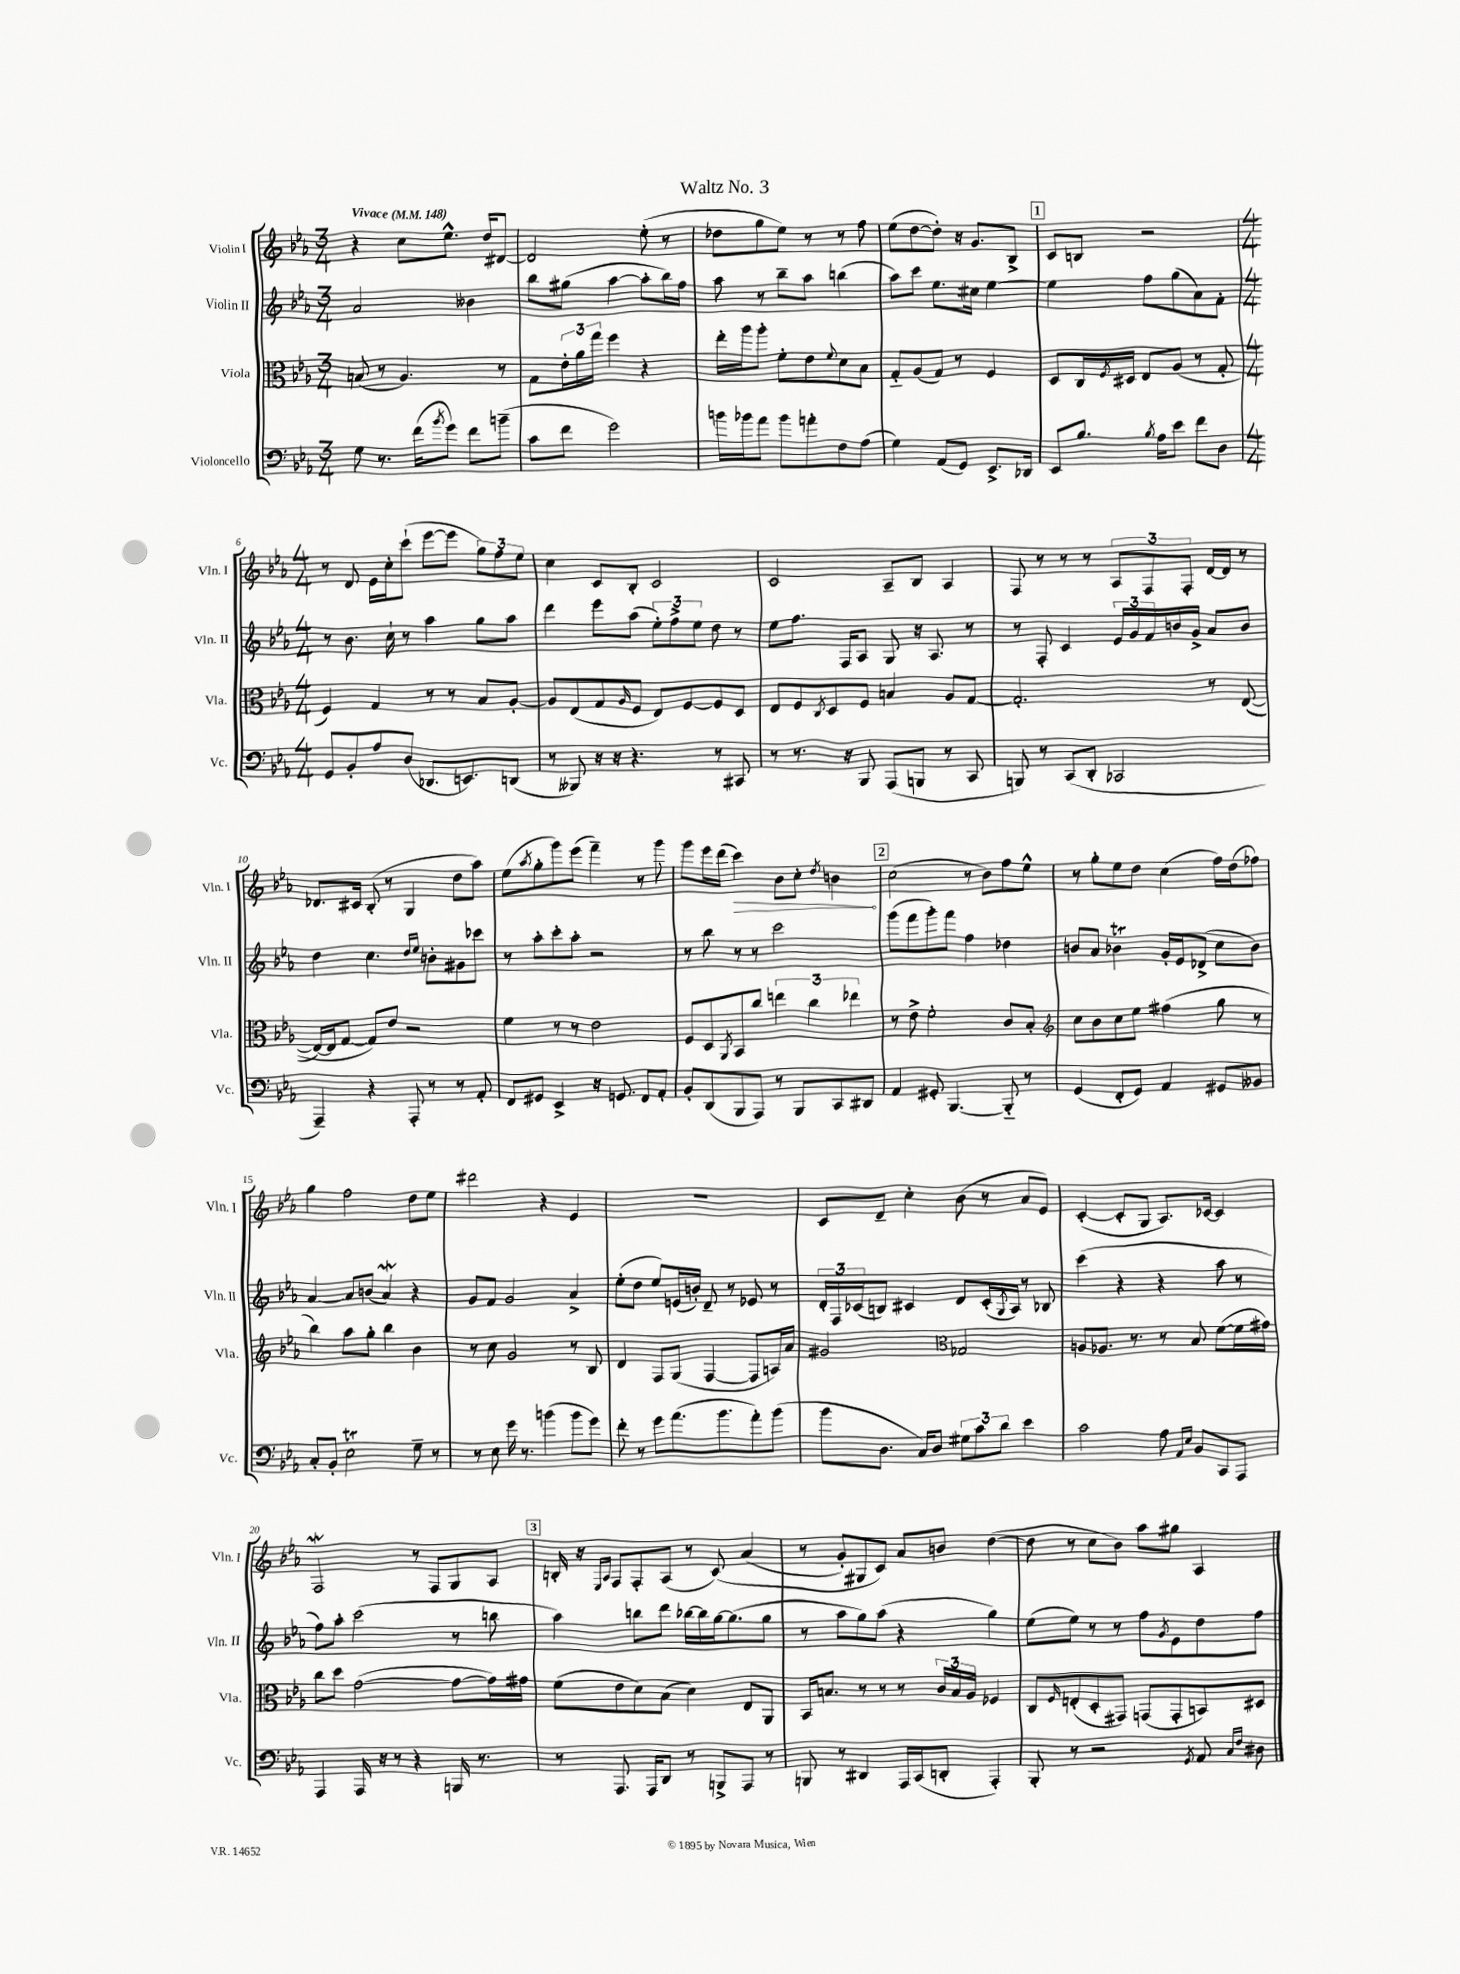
\header { title = "Waltz No. 3" }
<<
\new StaffGroup <<
\new Staff = "s0" \with { instrumentName = "Violin I" shortInstrumentName = "Vln. I" } {
    \clef treble \key ees \major \numericTimeSignature \time 3/4 \tempo "Vivace" 4 = 148
    r4 c''8 ees''8.-^ d''16 dis'8~ |
    dis'2 ees''8-.( r8 |
    des''8 g''8 ees''8) r8 r8 f''8 |
    ees''8( d''8~ d''8-.) r16 g'8. bes8-> |
    \mark \markup { \box "1" } c'8 b8 r2 |
    \numericTimeSignature \time 4/4 r8 d'8 ees'16 c''16-. c'''8-!( ees'''8~ ees'''8 \tuplet 3/2 { g''8) f''8 ees''8 } |
    c''4 c'8 bes8-. c'2 |
    c'2 aes8-- bes8 aes4 |
    f8 r8 r8 r8 \tuplet 3/2 { aes8 f8 f8-. } d'16~ d'16 r8 |
    des'8. cis'16 bes8-.( r8 g4 d''8 aes''8) |
    ees''8( \acciaccatura { aes''8 } g''8-. g'''8) ees'''8( f'''4--) r8 g'''8 |
    g'''8 ees'''16 d'''16( \once \override Hairpin.circled-tip = ##t c'''4\>) bes'8 c''8-. \acciaccatura { d''8 } b'4\! |
    \mark \markup { \box "2" } c''2( r8 bes'8) f''8 ees''8-^ |
    r8 g''8-. ees''8 d''8 c''4( f''16) d''16( fes''8) |
    g''4 f''2 d''8 ees''8 |
    dis'''2 r4 ees'4 |
    R1 |
    c'8 d'8-- c''4-. bes'8( r8 aes'8 ees'8) |
    c'4~-.( c'8-. g8 aes8.) ces'16~ ces'4 |
    f2\mordent r8 f8 g8 aes8 |
    \mark \markup { \box "3" } b16-. r16 \grace { ees16 aes16 } f8 f8-. aes8( r8 c'8)\( aes'4( |
    r8 g'8-.) gis8 c'8\) aes'8 b'8 d''4~( |
    d''8 r8 c''8 bes'8) aes''8 gis''8 aes4 \bar "|." |
}
\new Staff = "s1" \with { instrumentName = "Violin II" shortInstrumentName = "Vln. II" } {
    \clef treble \key ees \major \numericTimeSignature \time 3/4
    aes'2 beses'4 |
    bes''8 gis''8( aes''4~ aes''8-. bes''16) f''16 |
    aes''8 r8 bes''8-- aes''8 b''4( |
    aes''8) c'''8 ees''8. cis''16 ees''4~ |
    \mark \markup { \box "1" } ees''4 f''8 g''8( aes'8) f'8-. |
    \numericTimeSignature \time 4/4 r8 bes'8. c''16-! r8 aes''4 g''8 aes''8 |
    d'''4 ees'''8 aes''8( \tuplet 3/2 { ees''8-.) f''8-> ees''8 } d''8 r8 |
    ees''8 f''8. f16 aes8 g8 r16 aes8. r8 |
    r8 f8-. c'4 \tuplet 3/2 { ees'16 g'16 f'16 } b'16 g'16-> aes'8 b'8 |
    d''4 c''4. \grace { d''16 ees''16 } b'8-. gis'8 ces'''8 |
    r8 aes''8-. c'''8-. aes''8-. r2 |
    r8 bes''8 r8 r8 c'''2 |
    \mark \markup { \box "2" } g'''8( f'''8 g'''8-.) f'''8 f''4 des''4 |
    b'8 aes'8 bes'4\trill g'16-. ees'16 des'8->( c''8 bes'8) |
    aes'4~ aes'8 b'8( aes'4\mordent) r4 |
    g'8 f'8 g'2 aes'4-> |
    ees''8-.( d''8 ees''8) e'16( b'16-.) d'8-- r8 ees'8 r8 |
    \tuplet 3/2 { d'16-. f16 ces'16( } b8) cis'4 d'8 cis'16-.( \acciaccatura { g8 } aes16) r8 bes8 |
    c'''4( r4 r4 aes''8 r8 |
    f''8) aes''8-. c'''2( r8 b''8 |
    \mark \markup { \box "3" } aes''4) b''8 d'''8 bes''16~ bes''16 g''16~ g''8.( g''8 |
    r8 aes''8 g''8) aes''8( r4 g''4) |
    ees''8( ees''8) r8 r8 f''8 \acciaccatura { g'8 } ees'8 d''8 f''8 \bar "|." |
}
\new Staff = "s2" \with { instrumentName = "Viola" shortInstrumentName = "Vla." } {
    \clef alto \key ees \major \numericTimeSignature \time 3/4
    b8( r8 aes4.) r8 |
    g8 \tuplet 3/2 { ees'16-. aes'16 g''16 } f''4 r4 |
    ees''16-. aes''16 aes''8-. f'8-. ees'8 \appoggiatura { f'8 } d'8 bes8 |
    g8-_ aes8( g8) r8 f4 |
    \mark \markup { \box "1" } d8 c16 \acciaccatura { f8 } dis16 ees8 aes8( r8 g8-. |
    \numericTimeSignature \time 4/4 f4) g4 r8 r8 bes8 aes8~-. |
    aes8 ees8( g8 \grace { aes16 } f8 ees8) f8~ f8 d8 |
    ees8 f8 \acciaccatura { c8 } d8 f8 b4 aes8 g8~ |
    g2.-. r8 ees8~(\( |
    ees16~) ees16 g8~ g8\) ees'8 r2 |
    f'4 r8 r8 ees'2 |
    f8 d8 \acciaccatura { aes,8 } bes,8 c''8 \tuplet 3/2 { e''4 c''4 ees''4 } |
    \mark \markup { \box "2" } r8 ees'8-> f'2-. c'8 bes8-. |
    \clef treble c''8 bes'8 c''8 ees''8 fis''4( g''8 r8 |
    bes''4) aes''8 g''8-. bes''4 bes'4 |
    r8 c''8 g'2 r8 bes8 |
    d'4 f8 g8( f4~ f8 a16) aes'16 |
    gis'2 \clef alto ges2 |
    a8 aes8. r8. r8 bes8 f'8~( f'16 gis'16) |
    c''8 d''8 g'2~( g'8~ g'16) gis'16 |
    \mark \markup { \box "3" } f'8( ees'8 d'8) bes8( d'4) ees8 aes,8 |
    bes,16 b8. r8 r8 r8 \tuplet 3/2 { c'16 b16 aes16 } fes4 |
    c8 \grace { f16 } e8-.( d8-. gis,8) g,8( g,8-. b,8) dis8 \bar "|." |
}
\new Staff = "s3" \with { instrumentName = "Violoncello" shortInstrumentName = "Vc." } {
    \clef bass \key ees \major \numericTimeSignature \time 3/4
    g8 r8. f'16( \acciaccatura { bes'8 } g'8) f'8 b'8--( |
    c'8 f'8 g'2) |
    b'16 bes'16 aes'8 bes'8 a'8-. f8 aes8( |
    g4) aes,8( g,8) ees,8.-> des,16 |
    \mark \markup { \box "1" } ees,8 bes8. \acciaccatura { bes8 } aes16 ees'8 f'8 d8 |
    \numericTimeSignature \time 4/4 g,8 bes,8-. aes8 d8( des,8. e,8.) d,8( |
    r8 beses,,8) r16 r16 r4. r8 cis,8 |
    r8 r8. r16 bes,,8 aes,,8( b,,8 r8 c,8 |
    b,,8) r8 c,8( d,8-. ces,2 |
    aes,,4--) r4 aes,,8-. r8 r8 aes,8-. |
    f,8 gis,8 ees,4-> r16 g,8. f,8 aes,8-. |
    bes,8-. d,8( bes,,8 aes,,8) r8 bes,,8 c,8 dis,8 |
    \mark \markup { \box "2" } aes,4 gis,8-. bes,,4.~ bes,,8-_ r8 |
    g,4( f,8-. g,8) aes,4 gis,8 beses,8 |
    c8-. bes,8-. ees2\trill g8-- r8 |
    r8 ees8 g'16 r8. b'4( b'8 g'8) |
    f'8-. r8 g'8 aes'8.( bes'8. aes'8-.) bes'8( |
    bes'8 d8. c16) d8 \tuplet 3/2 { gis8 c'8 d'8 } ees'4 |
    c'2 aes8 \grace { aes,16 ees16 } bes,8 c,8 aes,,8 |
    aes,,4 aes,,16 r16 r8 r4 b,,16 r8. |
    \mark \markup { \box "3" } r8 aes,,8. aes,,16 d,8 r8 b,,8-> aes,,8 r8 |
    b,,8 r8 dis,4 aes,,16 c,16( d,8-. aes,,4-.) |
    bes,,8-. r8 r2 \acciaccatura { g,8 } aes,8 \grace { c16 f16 } dis8 \bar "|." |
}
>>
>>
